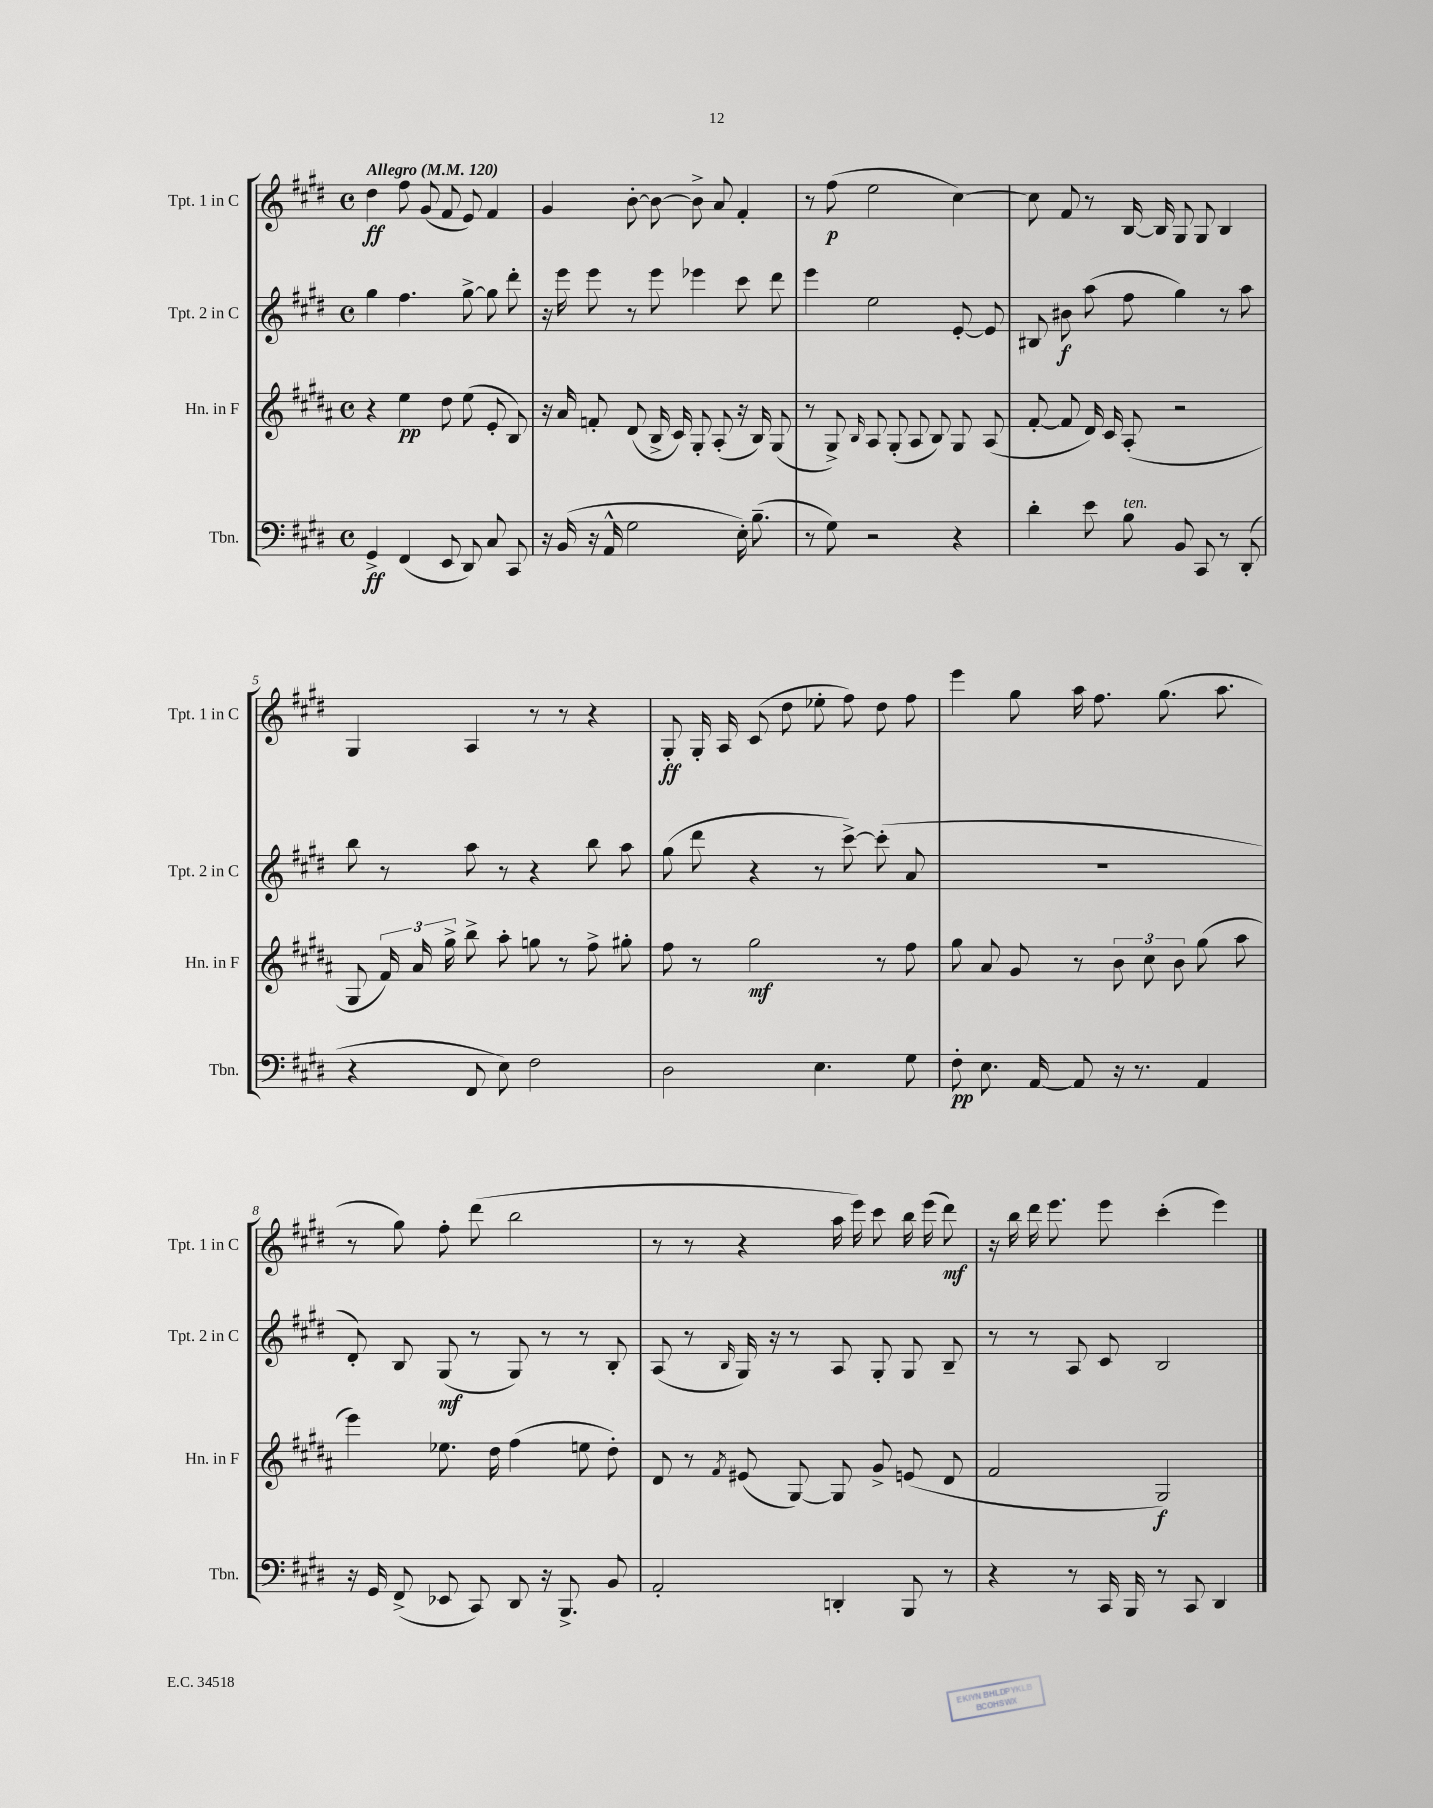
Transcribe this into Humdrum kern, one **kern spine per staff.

**kern	**kern	**kern	**kern
*staff4	*staff3	*staff2	*staff1
*clefF4	*clefG2	*clefG2	*clefG2
*k[f#c#g#d#]	*k[f#c#g#d#a#]	*k[f#c#g#d#]	*k[f#c#g#d#]
*M4/4	*M4/4	*M4/4	*M4/4
*met(c)	*met(c)	*met(c)	*met(c)
*MM120	*MM120	*MM120	*MM120
4GG#^	4r	4gg#	4dd#
(4FF#	4ee	4.ff#	8ff#
.	.	.	(8g#
8EE	8dd#	.	8f#
8DD#)	(8ee	[8gg#^	8e)
8C#	8e'	8gg#]	4f#
8CC#	8B)	8ddd#'	.
=	=	=	=
16r	16r	16r	4g#
(16BB	16a#	16eee	.
16r	8f'	8eee	.
16AA^^	.	.	.
2G#	(8d#	8r	[8b'
.	16B^	8eee	8b_
.	16c#)	.	.
.	8G#'	4eee-	8b^]
.	(8A#'	.	8a
16E')	16r	8ccc#	4f#'
(8.B~	16B)	.	.
.	(8G#	8ddd#	.
=	=	=	=
8r	8r	4eee	8r
8G#)	8G#^)	.	(8ff#
.	16qqB	.	.
2r	8A#	2ee	2ee
.	(8G#'	.	.
.	8A#	.	.
.	8B)	.	.
4r	8G#	[8e'	[4cc#)
.	(8A#	8e]	.
=	=	=	=
4d#'	[8f#'	8B#	8cc#]
.	8f#]	8b#	8f#
8e	16d#)	(8aa	8r
.	16c#	.	.
8B	(8A#'	8ff#	[16B
.	.	.	16B]
8BB	2r	4gg#)	8G#
8CC#	.	.	8G#
8r	.	8r	4B
(8DD#'	.	8aa	.
=	=	=	=
4r	8G#	8bb	4G#
.	24f#)	8r	.
.	24a#	.	.
.	24gg#^	.	.
8FF#	8bb^	8aa	4A
8E)	8aa#'	8r	.
2F#	8gg	4r	8r
.	8r	.	8r
.	8ff#^	8bb	4r
.	8gg#'	8aa	.
=	=	=	=
2D#	8ff#	(8gg#	8G#'
.	8r	8ddd#	16G#'
.	.	.	16A
.	2gg#	4r	(8c#
.	.	.	8dd#
4.E	.	8r	8ee-'
.	.	[8ccc#^)	8ff#)
.	8r	(8ccc#']	8dd#
8G#	8ff#	8a	8ff#
=	=	=	=
8F#'	8gg#	1r	4eee
8.E	8a#	.	.
.	8g#	.	8gg#
[16AA	.	.	.
8AA]	8r	.	16aa
.	.	.	8.ff#
16r	12b	.	.
8.r	.	.	.
.	12cc#	.	.
.	.	.	(8.gg#
.	12b	.	.
4AA	(8gg#	.	.
.	.	.	8.aa
.	8aa#	.	.
=	=	=	=
16r	4eee)	8d#')	8r
16GG#	.	.	.
(8FF#^	.	8B	8gg#)
8EE-	8.ee-	(8G#	8ff#'
8CC#)	.	8r	(8ddd#
.	16dd#	.	.
8DD#	(4ff#	8G#)	2bb
16r	.	8r	.
8.BBB^	.	.	.
.	8ee	8r	.
8BB	8dd#')	8B'	.
=	=	=	=
2AA'	8d#	(8A	8r
.	8r	8r	8r
.	8qf#	16qqB	.
.	(8e#	16G#)	4r
.	.	16r	.
.	[8G#)	8r	.
4DD'	8G#]	8A	16aa
.	.	.	16eee)
.	8g#^	8G#'	8ccc#
8BBB	(8e	8G#	16bb
.	.	.	(16eee
8r	8d#	8B~	8ddd#)
=	=	=	=
4r	2f#	8r	16r
.	.	.	16bb
.	.	8r	16ddd#
.	.	.	8.eee
8r	.	8A	.
16CC#	.	8c#	8eee
16BBB	.	.	.
8r	2G#)	2B	(4ccc#'
8CC#	.	.	.
4DD#	.	.	4eee)
==	==	==	==
*-	*-	*-	*-
